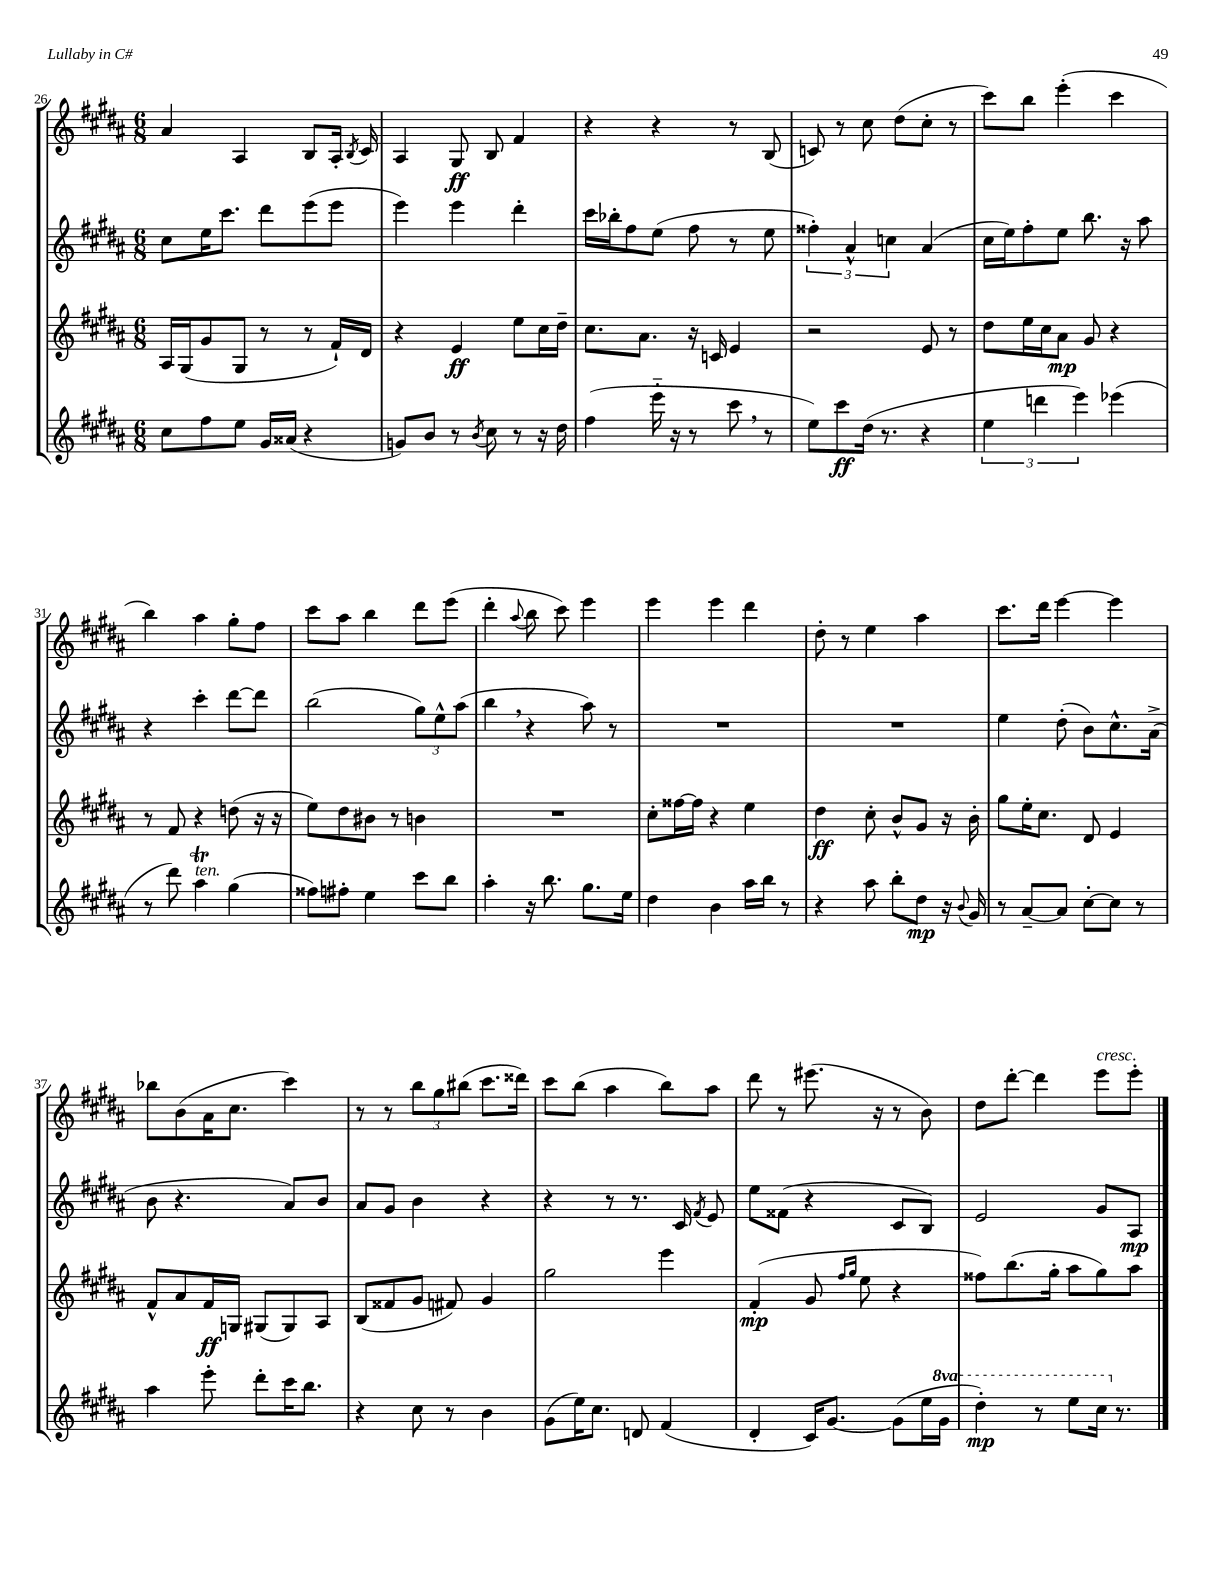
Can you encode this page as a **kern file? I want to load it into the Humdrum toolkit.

**kern	**kern	**kern	**kern
*staff4	*staff3	*staff2	*staff1
*clefG2	*clefG2	*clefG2	*clefG2
*k[f#c#g#d#a#]	*k[f#c#g#d#a#]	*k[f#c#g#d#a#]	*k[f#c#g#d#a#]
*M6/8	*M6/8	*M6/8	*M6/8
8cc#\L	16A#/LL	8cc#\L	4a#/
.	(16G#/J	.	.
8ff#\	8g#/	16ee\K	.
.	.	8.ccc#\J	.
8ee\J	8G#/J	.	4A#/
16g#/LL	8r	8ddd#\L	.
(16a##/JJ	.	.	.
4r	8r	(8eee\	8B/L
.	16f#`/LL)	8eee\J	16A#'/Jk
.	.	.	8qB/
.	16d#/JJ	.	16c#/
=	=	=	=
8g/L)	4r	4eee\)	4A#/
8b/J	.	.	.
8r	4e/	4eee\	8G#/
8qb/	.	.	.
8cc#\	.	.	8B/
8r	8ee\L	4ddd#'\	4f#/
16r	16cc#\L	.	.
16dd#\	16dd#~\JJ	.	.
=	=	=	=
(4ff#\	8.cc#\L	16ccc#\LL	4r
.	.	16bb-'\J	.
.	.	8ff#\	.
.	8.a#\J	.	.
16eee'~\	.	(8ee\J	4r
16r	.	.	.
8r	16r	8ff#\	.
.	16c/	.	.
8ccc#\	4e/	8r	8r
8r	.	8ee\	(8B/
=	=	=	=
8ee\L)	2r	6ff##'\)	8c/)
8ccc#\	.	.	8r
.	.	6a#^^/	.
(16dd#\Jk	.	.	8cc#\
8.r	.	.	.
.	.	6cc\	.
.	.	.	(8dd#\L
4r	8e/	(4a#/	8cc#'\J
.	8r	.	8r
=	=	=	=
6ee\	8dd#\L	16cc#\LL	8ccc#\L)
.	.	16ee\J)	.
.	16ee\L	8ff#'\	8bb\J
6ddd\	.	.	.
.	16cc#\J	.	.
.	8a#\J	8ee\J	(4eee'\
6eee\)	.	.	.
.	8g#/	8.bb\	.
(4eee-\	4r	.	4ccc#\
.	.	16r	.
.	.	8aa#\	.
=	=	=	=
8r	8r	4r	4bb\)
8ddd#\)	8f#/	.	.
4aa#\	4r	4ccc#'\	4aa#\
(4gg#\	(8dd\	[8ddd#\L	8gg#'\L
.	16r	8ddd#\]J	8ff#\J
.	16r	.	.
=	=	=	=
8ff##\L)	8ee\L)	(2bb\	8ccc#\L
8ff#'\J	8dd#\	.	8aa#\J
4ee\	8b#\J	.	4bb\
.	8r	.	.
8ccc#\L	4b\	12gg#\L)	8ddd#\L
.	.	12ee^^\	.
8bb\J	.	.	(8eee\J
.	.	(12aa#\J	.
=	=	=	=
4aa#'\	2.r	4bb\	4ddd#'\
.	.	.	8qqaa#/
16r	.	4r	8bb\
8.bb\	.	.	.
.	.	.	8ccc#\)
8.gg#\L	.	8aa#\)	4eee\
.	.	8r	.
16ee\Jk	.	.	.
=	=	=	=
4dd#\	8cc#'\L	2.r	4eee\
.	[16ff##\L	.	.
.	16ff##\]JJ	.	.
4b\	4r	.	4eee\
16aa#\LL	4ee\	.	4ddd#\
16bb\JJ	.	.	.
8r	.	.	.
=	=	=	=
4r	4dd#\	2.r	8dd#'\
.	.	.	8r
8aa#\	8cc#'\	.	4ee\
8bb'\L	8b^^/L	.	.
8dd#\J	8g#/J	.	4aa#\
16r	16r	.	.
8qqb/	.	.	.
16g#/	16b'\	.	.
=	=	=	=
8r	8gg#\L	4ee\	8.ccc#\L
[8a#~/L	16ee'\K	.	.
.	8.cc#\J	.	16ddd#\Jk
8a#/]J	.	(8dd#'\	[4eee\
[8cc#'\L	8d#/	8b\L)	.
8cc#\]J	4e/	8.cc#^^\	4eee\]
8r	.	.	.
.	.	(16a#^\Jk	.
=	=	=	=
4aa#\	8f#^^/L	8b\	8bb-\L
.	8a#/	4.r	(8b\
8eee'\	16f#/L	.	16a#\K
.	16G/JJ	.	8.cc#\J
8ddd#'\L	(8G#/L	.	.
16ccc#\K	8G#/)	8a#/L)	4ccc#\)
8.bb\J	.	.	.
.	8A#/J	8b/J	.
=	=	=	=
4r	(8B/L	8a#/L	8r
.	8f##/	8g#/J	8r
8cc#\	8g#/J	4b\	12bb\L
.	.	.	12gg#\
8r	8f#/)	.	.
.	.	.	(12bb#\J
4b\	4g#/	4r	8.ccc#\L
.	.	.	16ddd##\Jk)
=	=	=	=
(8g#\L	2gg#\	4r	8ccc#\L
16ee\K)	.	.	(8bb\J
8.cc#\J	.	.	.
.	.	8r	4aa#\
8d/	.	8.r	.
(4f#/	4eee\	.	8bb\L)
.	.	16c#/	.
.	.	8qf#/	.
.	.	8e/	8aa#\J
=	=	=	=
4d#'/	(4f#'/	8ee\L	8ddd#\
.	.	(8f##\J	8r
16c#/LK)	8g#/	4r	(8.eee#\
[8.g#/J	.	.	.
.	16qqff#/LL	.	.
.	16qqgg#/JJ	.	.
.	8ee\	.	.
.	.	.	16r
(8g#\]L	4r	8c#/L	8r
16ee\L	.	8B/J)	8b\)
16gg#\JJ	.	.	.
=	=	=	=
4ddd#'\)	8ff##\L)	2e/	8dd#\L
.	(8.bb\	.	[8ddd#'\J
8r	.	.	4ddd#\]
.	16gg#'\Jk	.	.
8eee\L	8aa#\L	.	.
16ccc#\Jk	8gg#\)	8g#/L	8eee\L
8.r	.	.	.
.	8aa#\J	8A#/J	8eee'\J
==	==	==	==
*-	*-	*-	*-
